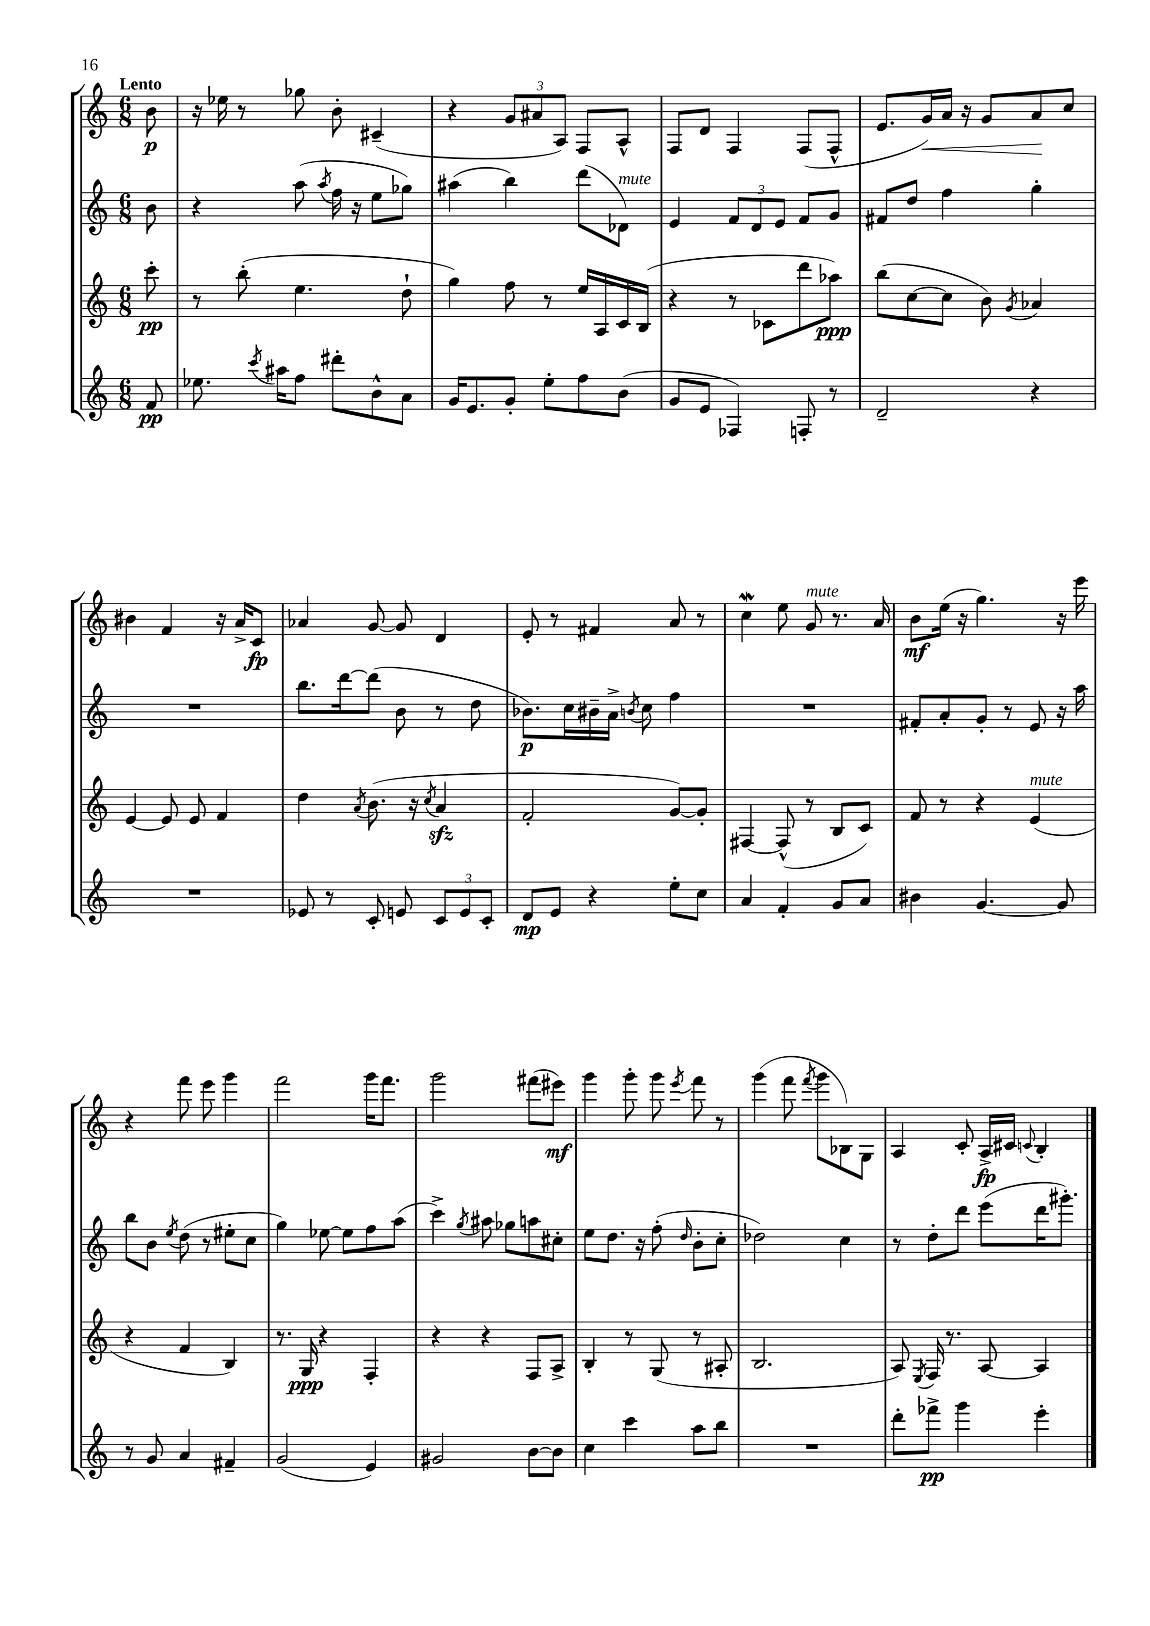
<<
\new StaffGroup <<
\new Staff = "s0" {
    \clef treble \key c \major \numericTimeSignature \time 6/8 \partial 8 \tempo "Lento"
    \autoBeamOff b'8\p |
    r16 ees''16 r8 ges''8 b'8-. cis'4--( |
    r4 \tuplet 3/2 { g'8[ ais'8 a8]) } f8[ a8]-^ |
    f8[ d'8] f4 f8[( f8]-^ |
    e'8.[ g'16\<) a'16] r16 g'8[ a'8\! c''8] |
    bis'4 f'4 r16 a'16[-> c'8]\fp |
    aes'4 g'8~ g'8 d'4 |
    e'8-. r8 fis'4 a'8 r8 |
    c''4\mordent e''8 g'8^\markup { \italic "mute" } r8. a'16 |
    b'8[\mf e''16]( r16 g''4.) r16 e'''16 |
    r4 f'''8 e'''8 g'''4 |
    f'''2 g'''16[ f'''8.] |
    g'''2 fis'''8[( eis'''8]\mf) |
    g'''4 g'''8-. g'''8 \acciaccatura { e'''8 } f'''8 r8 |
    g'''4( f'''8 \acciaccatura { f'''8 } g'''8[ bes8) g8] |
    a4 c'8-. a16[->\fp cis'16] \appoggiatura { c'8 } b4-. \bar "|." |
}
\new Staff = "s1" {
    \clef treble \key c \major \numericTimeSignature \time 6/8 \partial 8
    \autoBeamOff b'8 |
    r4 a''8( \acciaccatura { a''8 } f''16 r16 e''8[ ges''8]) |
    ais''4( b''4) d'''8[( des'8]^\markup { \italic "mute" }) |
    e'4 \tuplet 3/2 { f'8[ d'8 e'8] } f'8[ g'8] |
    fis'8[ d''8] f''4 g''4-. |
    R2. |
    b''8.[ d'''16~ d'''8]( b'8 r8 d''8 |
    bes'8.[\p) c''16 bis'16-- a'16]-> \acciaccatura { b'8 } c''8 f''4 |
    R2. |
    fis'8[-. a'8-. g'8]-. r8 e'8 r16 a''16 |
    b''8[ b'8] \acciaccatura { e''8 } d''8( r8 eis''8[-. c''8] |
    g''4) ees''8~ ees''8[ f''8 a''8]( |
    c'''4->) \acciaccatura { g''8 } ais''8 ges''8[ a''8 cis''8]-. |
    e''8[ d''8.] r16 f''8-.( \grace { d''16 } b'8[-. c''8]-. |
    des''2) c''4 |
    r8 d''8[-. d'''8] e'''8[( d'''16 gis'''8.]-.) \bar "|." |
}
\new Staff = "s2" {
    \clef treble \key c \major \numericTimeSignature \time 6/8 \partial 8
    \autoBeamOff c'''8-.\pp |
    r8 b''8-.( e''4. d''8-! |
    g''4) f''8 r8 e''16[ a16 c'16 b16]( |
    r4 r8 ces'8[ d'''8 aes''8]\ppp) |
    b''8[( c''8~ c''8] b'8) \acciaccatura { g'8 } aes'4 |
    e'4~ e'8 e'8 f'4 |
    d''4 \acciaccatura { a'8 } b'8.( r16 \acciaccatura { c''8 } a'4\sfz |
    f'2-. g'8[~) g'8]-. |
    fis4~ fis8-^( r8 b8[ c'8]) |
    f'8 r8 r4 e'4^\markup { \italic "mute" }( |
    r4 f'4 b4) |
    r8. g16\ppp r4 f4-. |
    r4 r4 f8[ a8]-> |
    b4-. r8 g8( r8 ais8-. |
    b2. |
    a8) \acciaccatura { e8 } f16 r8. a8~ a4 \bar "|." |
}
\new Staff = "s3" {
    \clef treble \key c \major \numericTimeSignature \time 6/8 \partial 8
    \autoBeamOff f'8\pp |
    ees''8. \acciaccatura { c'''8 } ais''16[ f''8] dis'''8[-. b'8-^ a'8] |
    g'16[ e'8. g'8]-. e''8[-. f''8 b'8]( |
    g'8[ e'8] fes4) f8-. r8 |
    d'2-- r4 |
    R2. |
    ees'8 r8 c'8-. e'8 \tuplet 3/2 { c'8[ e'8 c'8]-. } |
    d'8[\mp e'8] r4 e''8[-. c''8] |
    a'4 f'4-. g'8[ a'8] |
    bis'4 g'4.~ g'8 |
    r8 g'8 a'4 fis'4-- |
    g'2( e'4) |
    gis'2 b'8[~ b'8] |
    c''4 c'''4 a''8[ b''8] |
    R2. |
    d'''8[-. fes'''8]->\pp g'''4 e'''4-. \bar "|." |
}
>>
>>
\layout { \context { \Score \remove "Bar_number_engraver" } }
